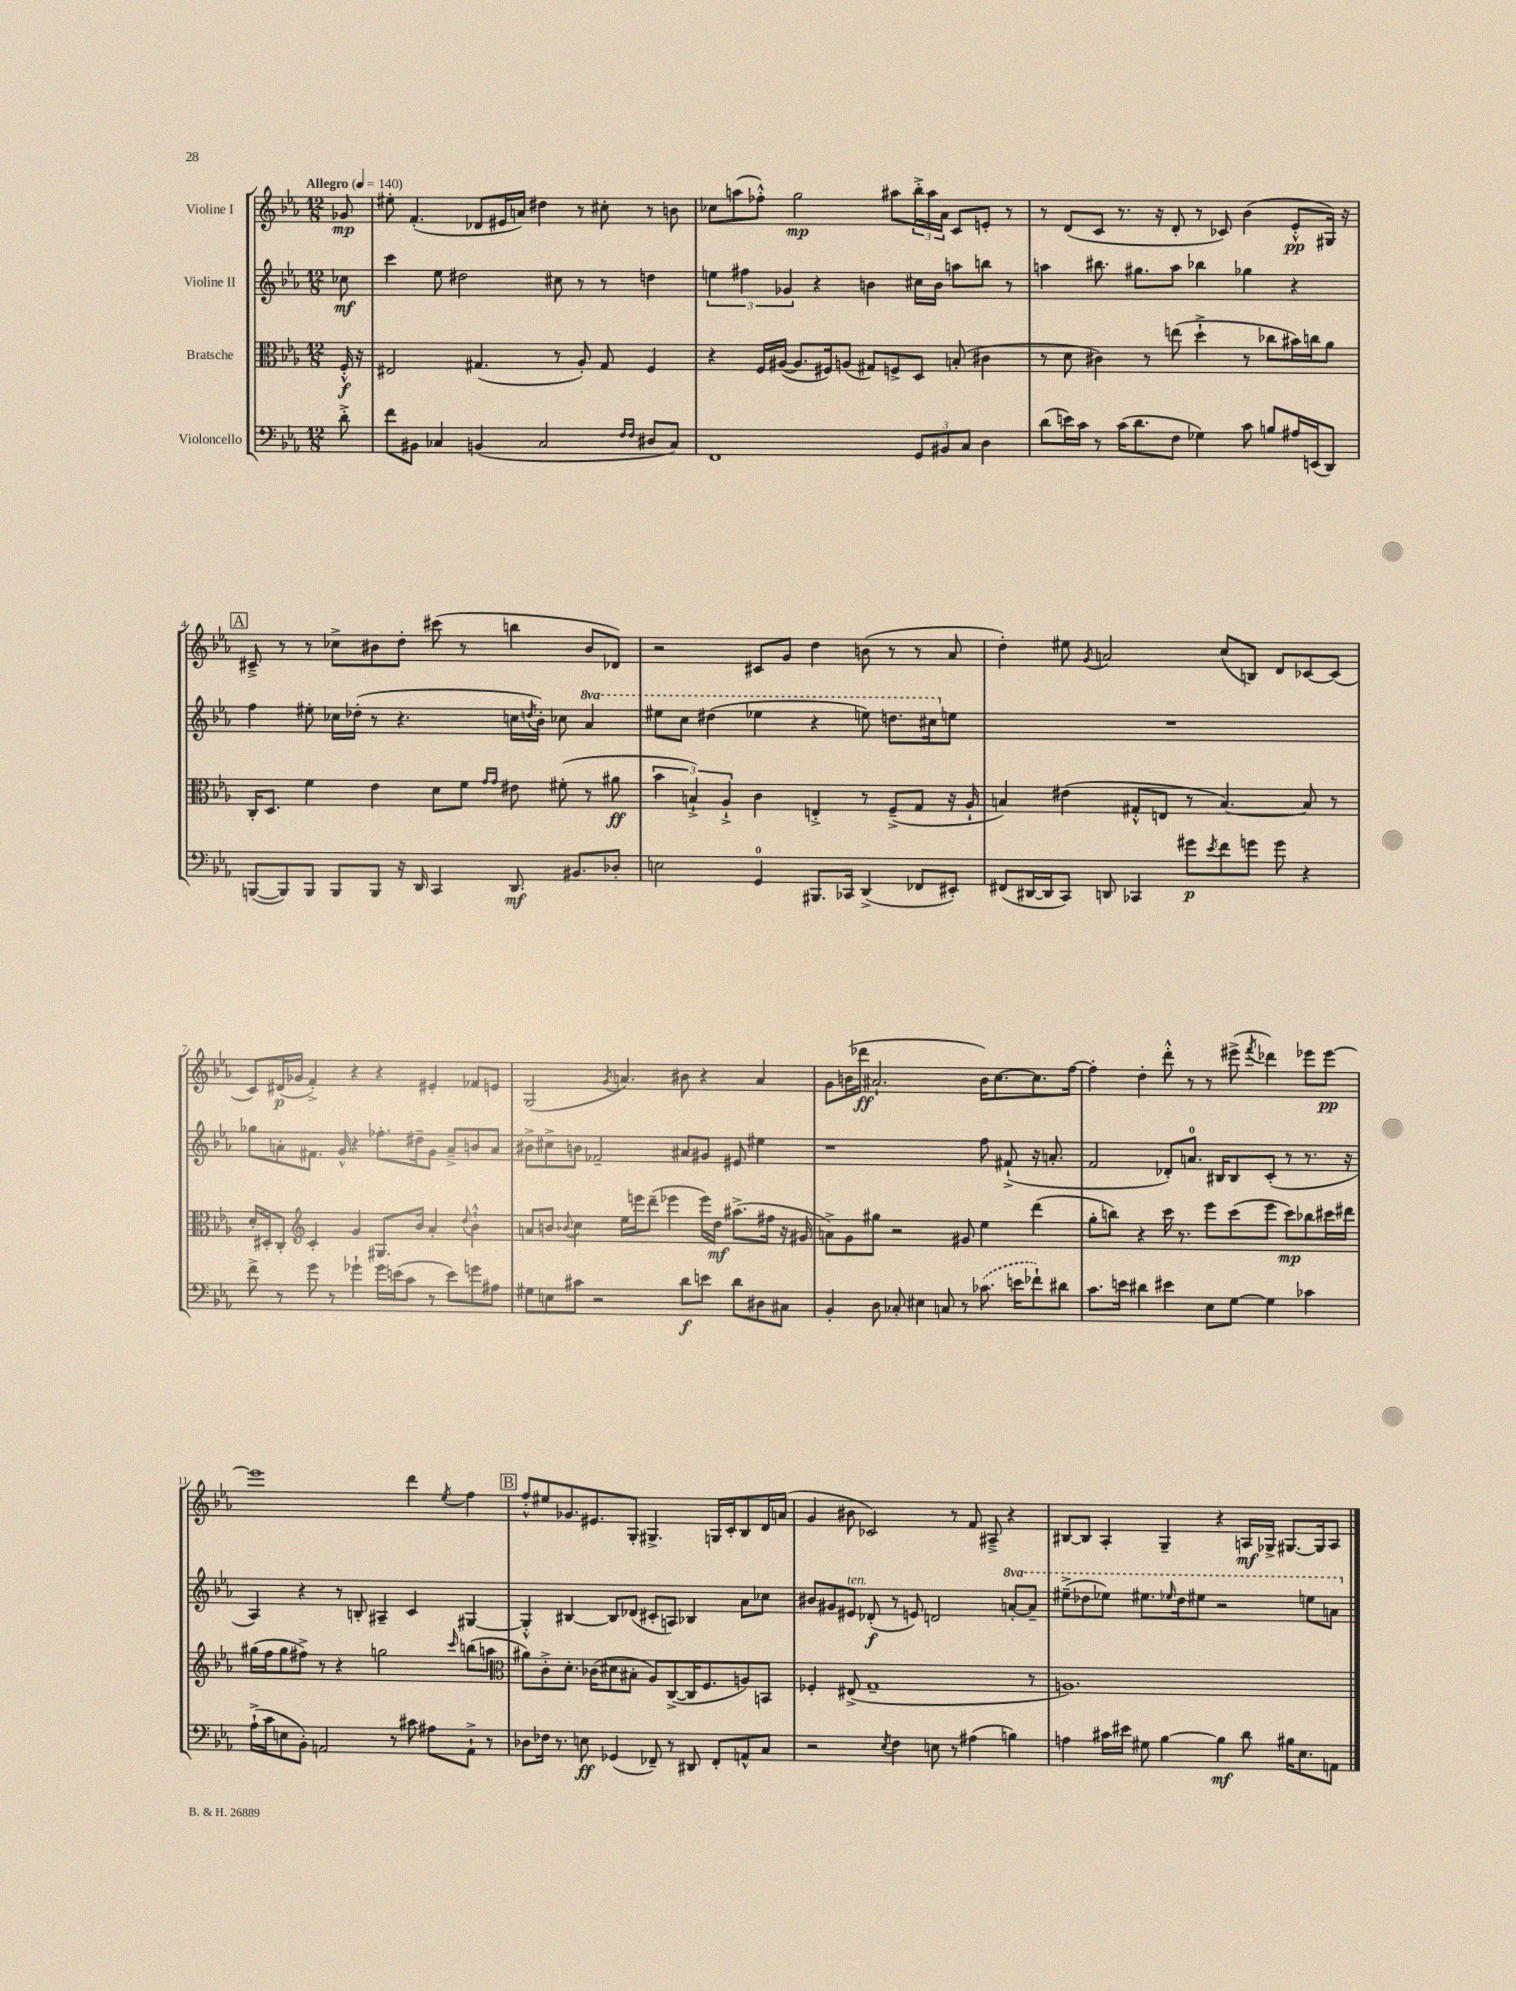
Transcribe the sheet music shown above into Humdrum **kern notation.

**kern	**dynam	**kern	**dynam	**kern	**dynam	**kern	**dynam
*part4	*part4	*part3	*part3	*part2	*part2	*part1	*part1
*staff4	*staff4	*staff3	*staff3	*staff2	*staff2	*staff1	*staff1
*I"Violoncello	*	*I"Bratsche	*	*I"Violine II	*	*I"Violine I	*
*clefF4	*	*clefC3	*	*clefG2	*	*clefG2	*
*k[b-e-a-]	*	*k[b-e-a-]	*	*k[b-e-a-]	*	*k[b-e-a-]	*
*M12/8	*	*M12/8	*	*M12/8	*	*M12/8	*
*MM140	*	*MM140	*	*MM140	*	*MM140	*
=	=	=	=	=	=	=	=
!	!	!	!	!	!	!LO:TX:a:B:t=Allegro	!
8d'^\	.	16F'^^/	f	8cc-X\	mf	8g-X/	mp
.	.	16r	.	.	.	.	.
=1	=1	=1	=1	=1	=1	=1	=1
8f\L	.	2E#X/	.	4ccc\	.	8ee#X'\	.
8BB#X\J	.	.	.	.	.	(4.f'/	.
4C-X/	.	.	.	8ee-\	.	.	.
.	.	.	.	2dd#X\	.	.	.
(4BBn/	.	(4.G#X/	.	.	.	8d-X/L	.
.	.	.	.	.	.	16e#X/L	.
.	.	.	.	.	.	16an/JJ)	.
2C-/	.	.	.	.	.	4dd#X\	.
.	.	8r	.	8cc#X\	.	.	.
.	.	8A-'/)	.	8r	.	8r	.
.	.	8G#/	.	8r	.	8cc#X'\	.
16qqF/LL	.	.	.	.	.	.	.
16qqF/JJ	.	.	.	.	.	.	.
8D#X/L	.	4F/	.	4ddn\	.	8r	.
8C-/J)	.	.	.	.	.	8bn\	.
=2	=2	=2	=2	=2	=2	=2	=2
1FF	.	4r	.	6een\	.	8cc-X\L	.
.	.	.	.	.	.	(8aan\	.
.	.	.	.	6ff#X\	.	.	.
.	.	16F/LL	.	.	.	8ff-X'^^\J)	.
.	.	([16A#X/JJ	.	.	.	.	.
.	.	.	.	6g-X/	.	.	.
.	.	8.A#/L]	.	.	.	2gg\	mp
.	.	.	.	4r	.	.	.
.	.	16F#X/k)	.	.	.	.	.
.	.	(8An/J	.	.	.	.	.
.	.	8G#X/L)	.	4bn\	.	.	.
.	.	8Fn^/	.	.	.	8aa#X\L	.
12GG/L	.	8D/J	.	16cc#X\LL	.	24bb-'^\L	.
.	.	.	.	.	.	24aa#\	.
.	.	.	.	16b\JJ	.	.	.
12BB#X/	.	.	.	.	.	24a-\JJ	.
.	.	(8Bn'/	.	8aan\L	.	8c/L	.
12C/J	.	.	.	.	.	.	.
4D\	.	4c#X\	.	8bbn\J	.	8en'/J	.
.	.	.	.	8r	.	8r	.
=3	=3	=3	=3	=3	=3	=3	=3
(8d\L	.	8r	.	4aan\	.	8r	.
16en\L)	.	8d\	.	.	.	(8d/L	.
16c\JJ	.	.	.	.	.	.	.
8r	.	4c#X\)	.	8.bb#X\	.	8c/J	.
(16c\KL	.	.	.	.	.	8.r	.
8.d\	.	.	.	8.gg#X\L	.	.	.
.	.	8r	.	.	.	.	.
.	.	.	.	.	.	16r	.
8F\J	.	(8een\	.	8aa\J	.	8d'/	.
4G-X\)	.	4dd`^\	.	4bb-X\	.	8r	.
.	.	.	.	.	.	8c-X/)	.
8c\	.	8r	.	4gg-X\	.	(4b-\	.
8Bn/L	.	8cc-X\L	.	.	.	.	.
16A#X/L	.	16b#X\L)	.	4r	.	8e-'^^/L	pp
(16EEn/J	.	16ccn\J	.	.	.	.	.
8DD/J)	.	8a-\J	.	.	.	16G#X/Jk)	.
.	.	.	.	.	.	16r	.
!!LO:LB:g=z
!!LO:REH:place=s1:t=A
=4	=4	=4	=4	=4	=4	=4	=4
([8BBBn/L	.	16C'/KL	.	4ff\	.	8c#X~^/	.
.	.	8.D/J	.	.	.	.	.
8BBB/])	.	.	.	.	.	8r	.
8BBB/J	.	4f\	.	8ee#X'\	.	8r	.
8BBB/L	.	.	.	16cc-X\LL	.	8cc-X^\L	.
.	.	.	.	(16dd-X'\JJ	.	.	.
8BBB/J	.	4e-\	.	8r	.	8b#X\	.
16r	.	.	.	4.r	.	8dd'\J	.
16DD/	.	.	.	.	.	.	.
4CC/	.	8d\L	.	.	.	(8ccc#X\	.
.	.	8f\J	.	.	.	8r	.
.	.	16qqg/LL	.	.	.	.	.
.	.	16qqg/JJ	.	.	.	.	.
8.DD/	mf	8e#X\	.	16ccn\LL	.	4bbn\	.
.	.	.	.	8qddn/	.	.	.
.	.	.	.	16b-'\JJ)	.	.	.
.	.	(8f#X'\	.	8cc-X\	.	.	.
8.BB#X/L	.	.	.	.	.	.	.
*	*	*	*	*8va	*	*	*
.	.	8r	.	4aa-/	.	8b#/L	.
8D-X'/J	.	8a#X\	ff	.	.	8d-X/J)	.
=5	=5	=5	=5	=5	=5	=5	=5
2En\	.	6b-\	.	8eee#X\L	.	2r	.
.	.	.	.	8ccc\J	.	.	.
.	.	6Bn`^/)	.	.	.	.	.
.	.	.	.	(4ddd#X\	.	.	.
.	.	6A-`^/	.	.	.	.	.
4GG/	.	4c\	.	4eee-X\	.	8c#X/L	.
.	.	.	.	.	.	8g/J	.
8.BBB#X/L	.	4En'^/	.	4r	.	4dd\	.
16CC-X/Jk	.	.	.	.	.	.	.
(4DD^/	.	8r	.	8eeen\)	.	(8bn\	.
.	.	(8F~^/L	.	8.dddn\L	.	8r	.
8FF-X/L	.	8G/J	.	.	.	8r	.
.	.	.	.	16ccc#X\k	.	.	.
*	*	*	*	*X8va	*	*	*
8EE#X'/J)	.	16r	.	8een\J	.	8a-/	.
.	.	16A-`/	.	.	.	.	.
=6	=6	=6	=6	=6	=6	=6	=6
(8FF#X/L	.	4Bn/)	.	1.r	.	4dd'\)	.
[16DD#X/L	.	.	.	.	.	.	.
16DD#/J]	.	.	.	.	.	.	.
8CC/J)	.	(4e#X\	.	.	.	8ee#X\	.
.	.	.	.	.	.	8qg/	.
8DDn/	.	.	.	.	.	2an/	.
4CC-X/	.	8G#X'^^/L	.	.	.	.	.
.	.	8En/J	.	.	.	.	.
8g#X\L	p	8r	.	.	.	.	.
8qe-/	.	.	.	.	.	.	.
8f\	.	[4.B/)	.	.	.	(8cc/L	.
8gn\J	.	.	.	.	.	8Bn/J)	.
8g\	.	.	.	.	.	8d/L	.
4r	.	8B/]	.	.	.	[8c-X/	.
.	.	8r	.	.	.	(8c-/J]	.
!!LO:LB:g=z
=7	=7	=7	=7	=7	=7	=7	=7
8f^\	.	16d'/LL	.	8gg-X\L	.	8c/L)	.
.	.	16D#X'/J	.	.	.	.	.
8r	.	8C'/J	.	8an'\	.	(16d#X/L	p
.	.	.	.	.	.	16g-X/JJ	.
*	*	*clefG2	*	*	*	*	*
8g\	.	4c'/	.	8.f#X\J	.	4f'^/)	.
8r	.	.	.	.	.	.	.
.	.	.	.	16g^^/	.	.	.
4g-X`\	.	4g/	.	4r	.	4r	.
16g-\LL	.	8.G#X/L	.	8.ff-X'\L	.	4r	.
(16en\J	.	.	.	.	.	.	.
8c\J	.	.	.	.	.	.	.
.	.	16b-/Jk	.	16dd#X~\k	.	.	.
8r	.	4a-'/	.	8g\J	.	4e#X'/	.
8e\L)	.	.	.	8a~^/L	.	.	.
.	.	8qqdd/	.	.	.	.	.
8gn\	.	4b-`^^\	.	8bn/	.	8f-X/L	.
8A#X\J	.	.	.	8a/J	.	8en/J	.
=8	=8	=8	=8	=8	=8	=8	=8
8G#X\L	.	8an/L	.	8b#X^\L	.	(2G/	.
8En\	.	8bn/J	.	8cc#X^\	.	.	.
.	.	8qqb-X/	.	.	.	.	.
8c#X\J	.	4cc\	.	8bn\J	.	.	.
2r	.	.	.	2f-X~/	.	.	.
.	.	.	.	.	.	8qg/	.
.	.	16ee-\LL	.	.	.	4.an/)	.
.	.	16eeen\J	.	.	.	.	.
.	.	(8ddd~\J	.	.	.	.	.
.	.	4eee-X\	.	.	.	.	.
8d\L	f	.	.	8a#X/L	.	8b#X\	.
8en\J	.	16eee-\LL)	.	8g#X/J	.	4r	.
.	.	16dd\JJ	mf	.	.	.	.
8d\L	.	(8.aa#X^\L	.	8e#X/	.	.	.
8D#X\	.	.	.	4ee#X\	.	4a/	.
.	.	16ff#X\Jk	.	.	.	.	.
8C#X\J	.	16r	.	.	.	.	.
.	.	16g#X/	.	.	.	.	.
=9	=9	=9	=9	=9	=9	=9	=9
4BB-'/	.	8an^\L)	.	1r	.	8g\L	.
.	.	8g\	.	.	.	(16bn\L	.
.	.	.	.	.	.	16ddd-X\JJ	ff
8D\	.	8gg#X\J	.	.	.	2.a#X`/	.
8C-X'/	.	2r	.	.	.	.	.
4E#X\	.	.	.	.	.	.	.
8Cn/	.	.	.	.	.	.	.
8r	.	8g#X/	.	.	.	.	.
(8.c-X\	.	4ee-\	.	8ff\	.	16b\KL)	.
.	.	.	.	.	.	[8.cc\	.
.	.	.	.	(8f#X`^/	.	.	.
16en\KL	.	.	.	.	.	.	.
8f-X`\)	.	(4ddd\	.	16r	.	8.cc\]	.
.	.	.	.	8.an'/	.	.	.
8d#X\J	.	.	.	.	.	.	.
.	.	.	.	.	.	[16ff\Jk	.
=10	=10	=10	=10	=10	=10	=10	=10
8.c\L	.	8gg'\L	.	2f/	.	4ff'\]	.
.	.	8bbn\J)	.	.	.	.	.
16en\Jk	.	.	.	.	.	.	.
4d#X\	.	4r	.	.	.	4dd'\	.
4e#X\	.	16ccc\	.	8d-X'/L)	.	8ddd'^^\	.
.	.	8.r	.	.	.	.	.
.	.	.	.	8.an/J	.	8r	.
8E-\L	.	8eee-\L	.	.	.	8r	.
.	.	.	.	16B#X/KL	.	.	.
[8G\J	.	(8ccc\	.	8B#/	.	(8eee#X^\	.
.	.	.	.	.	.	8qfff/	.
4G\]	.	8eee-\J	.	(8c'/J	.	4ddd-X\)	.
.	.	8ccc\L)	mp	8r	.	.	.
4c-X\	.	8bb-X\	.	8.r	.	8eee-X\L	.
.	.	16ccc#X\L	.	.	.	[8eee-\J	pp
.	.	16ddd#X\JJ	.	16r	.	.	.
!!LO:LB:g=z
=11	=11	=11	=11	=11	=11	=11	=11
(16A-`^\LL	.	(16gg#X\LL	.	4A-/)	.	1eee-]	.
16c\J	.	16ff\J	.	.	.	.	.
8En\	.	8gg#\	.	.	.	.	.
8BB-'\J)	.	8ff#X^\J)	.	4r	.	.	.
2AAn/	.	8r	.	.	.	.	.
.	.	4r	.	8r	.	.	.
.	.	.	.	8Bn'/	.	.	.
.	.	2ggn\	.	4A#X~/	.	.	.
8r	.	.	.	.	.	.	.
8c#X\	.	.	.	4c/	.	4ddd\	.
8A#X\L	.	.	.	.	.	.	.
.	.	16qqccc/	.	.	.	8qee-/	.
8AA`^\J	.	(8bbn\L	.	[4G#X/	.	4ff\	.
8r	.	8aan\J	.	.	.	.	.
!!LO:REH:place=s1:t=B
=12	=12	=12	=12	=12	=12	=12	=12
*	*	*clefC3	*	*	*	*	*
8D-X\L	.	8a#X\L)	.	4G#'^^/]	.	8ff'^^/L	.
16F-X\Jk	.	8c'^\	.	.	.	8ee#X/	.
8.r	.	.	.	.	.	.	.
.	.	8.d'\J	.	[4B#X/	.	8.g-X/	.
8En\	ff	.	.	.	.	.	.
.	.	(16c-X\KL	.	.	.	8.e#X/	.
(4GG-X/	.	8d#X\	.	8B#/L]	.	.	.
.	.	8B#X'\J	.	(8d-X/J	.	8G'/J	.
8FF-X~/)	.	8A-/L)	.	8c#X'/L	.	4.G#X^/	.
8r	.	([8C^/	.	8An/J)	.	.	.
8DD#X/	.	16C/K]	.	4B-X/	.	.	.
.	.	8.F/	.	.	.	.	.
8FF-'/L	.	.	.	.	.	16Gn/LL	.
.	.	.	.	.	.	16c'/J	.
8AAn^^/	.	8An/)	.	8a-\L	.	8B-/	.
8C/J	.	8BBn/J	.	8cc-X\J	.	16d/L	.
.	.	.	.	.	.	(16an/JJ	.
=13	=13	=13	=13	=13	=13	=13	=13
2r	.	4F-X'/	.	8b#X/L	.	4g/	.
.	.	.	.	8g#X/	.	.	.
!	!	!	!	!LO:TX:a:i:t=ten.	!	!	!
.	.	(8E#X^/	.	8e#X/J	.	8b#X\	.
.	.	1G~	.	(8d-X'/	f	2c-X/)	.
8qE-/	.	.	.	.	.	.	.
4F\	.	.	.	8r	.	.	.
.	.	.	.	8en/)	.	.	.
8En\	.	.	.	2dn/	.	.	.
8r	.	.	.	.	.	8r	.
(4A#X\	.	.	.	.	.	8f/	.
.	.	.	.	.	.	8A#X~^/	.
*	*	*	*	*8va	*	*	*
4Bn\)	.	.	.	[8aan'/L	.	4r	.
.	.	8r	.	8aa~/J]	.	.	.
=14	=14	=14	=14	=14	=14	=14	=14
4An\	.	1.An)	.	(8eee#X~^\L	.	[8B#X/L	.
.	.	.	.	8ddd-X\	.	8B#/J]	.
16c#X\LL	.	.	.	8eee-X\J)	.	4A-'/	.
16e#X\JJ	.	.	.	.	.	.	.
8G#X\	.	.	.	8.eee#X\L	.	.	.
[4B-\	.	.	.	.	.	4G~/	.
.	.	.	.	16qqeee-X/	.	.	.
.	.	.	.	16ddd-\k	.	.	.
.	.	.	.	8eee#X\J	.	.	.
4B-\]	mf	.	.	2r	.	4r	.
8d\	.	.	.	.	.	16An/LL	mf
.	.	.	.	.	.	16G-X^/JJ	.
16B#X\KL	.	.	.	.	.	[8.G#X/L	.
8.E-\	.	.	.	.	.	.	.
.	.	.	.	8eeen\L	.	.	.
.	.	.	.	.	.	16G#/k]	.
8AAn\J	.	.	.	8aan\J	.	8A/J	.
*	*	*	*	*X8va	*	*	*
==	==	==	==	==	==	==	==
*-	*-	*-	*-	*-	*-	*-	*-
